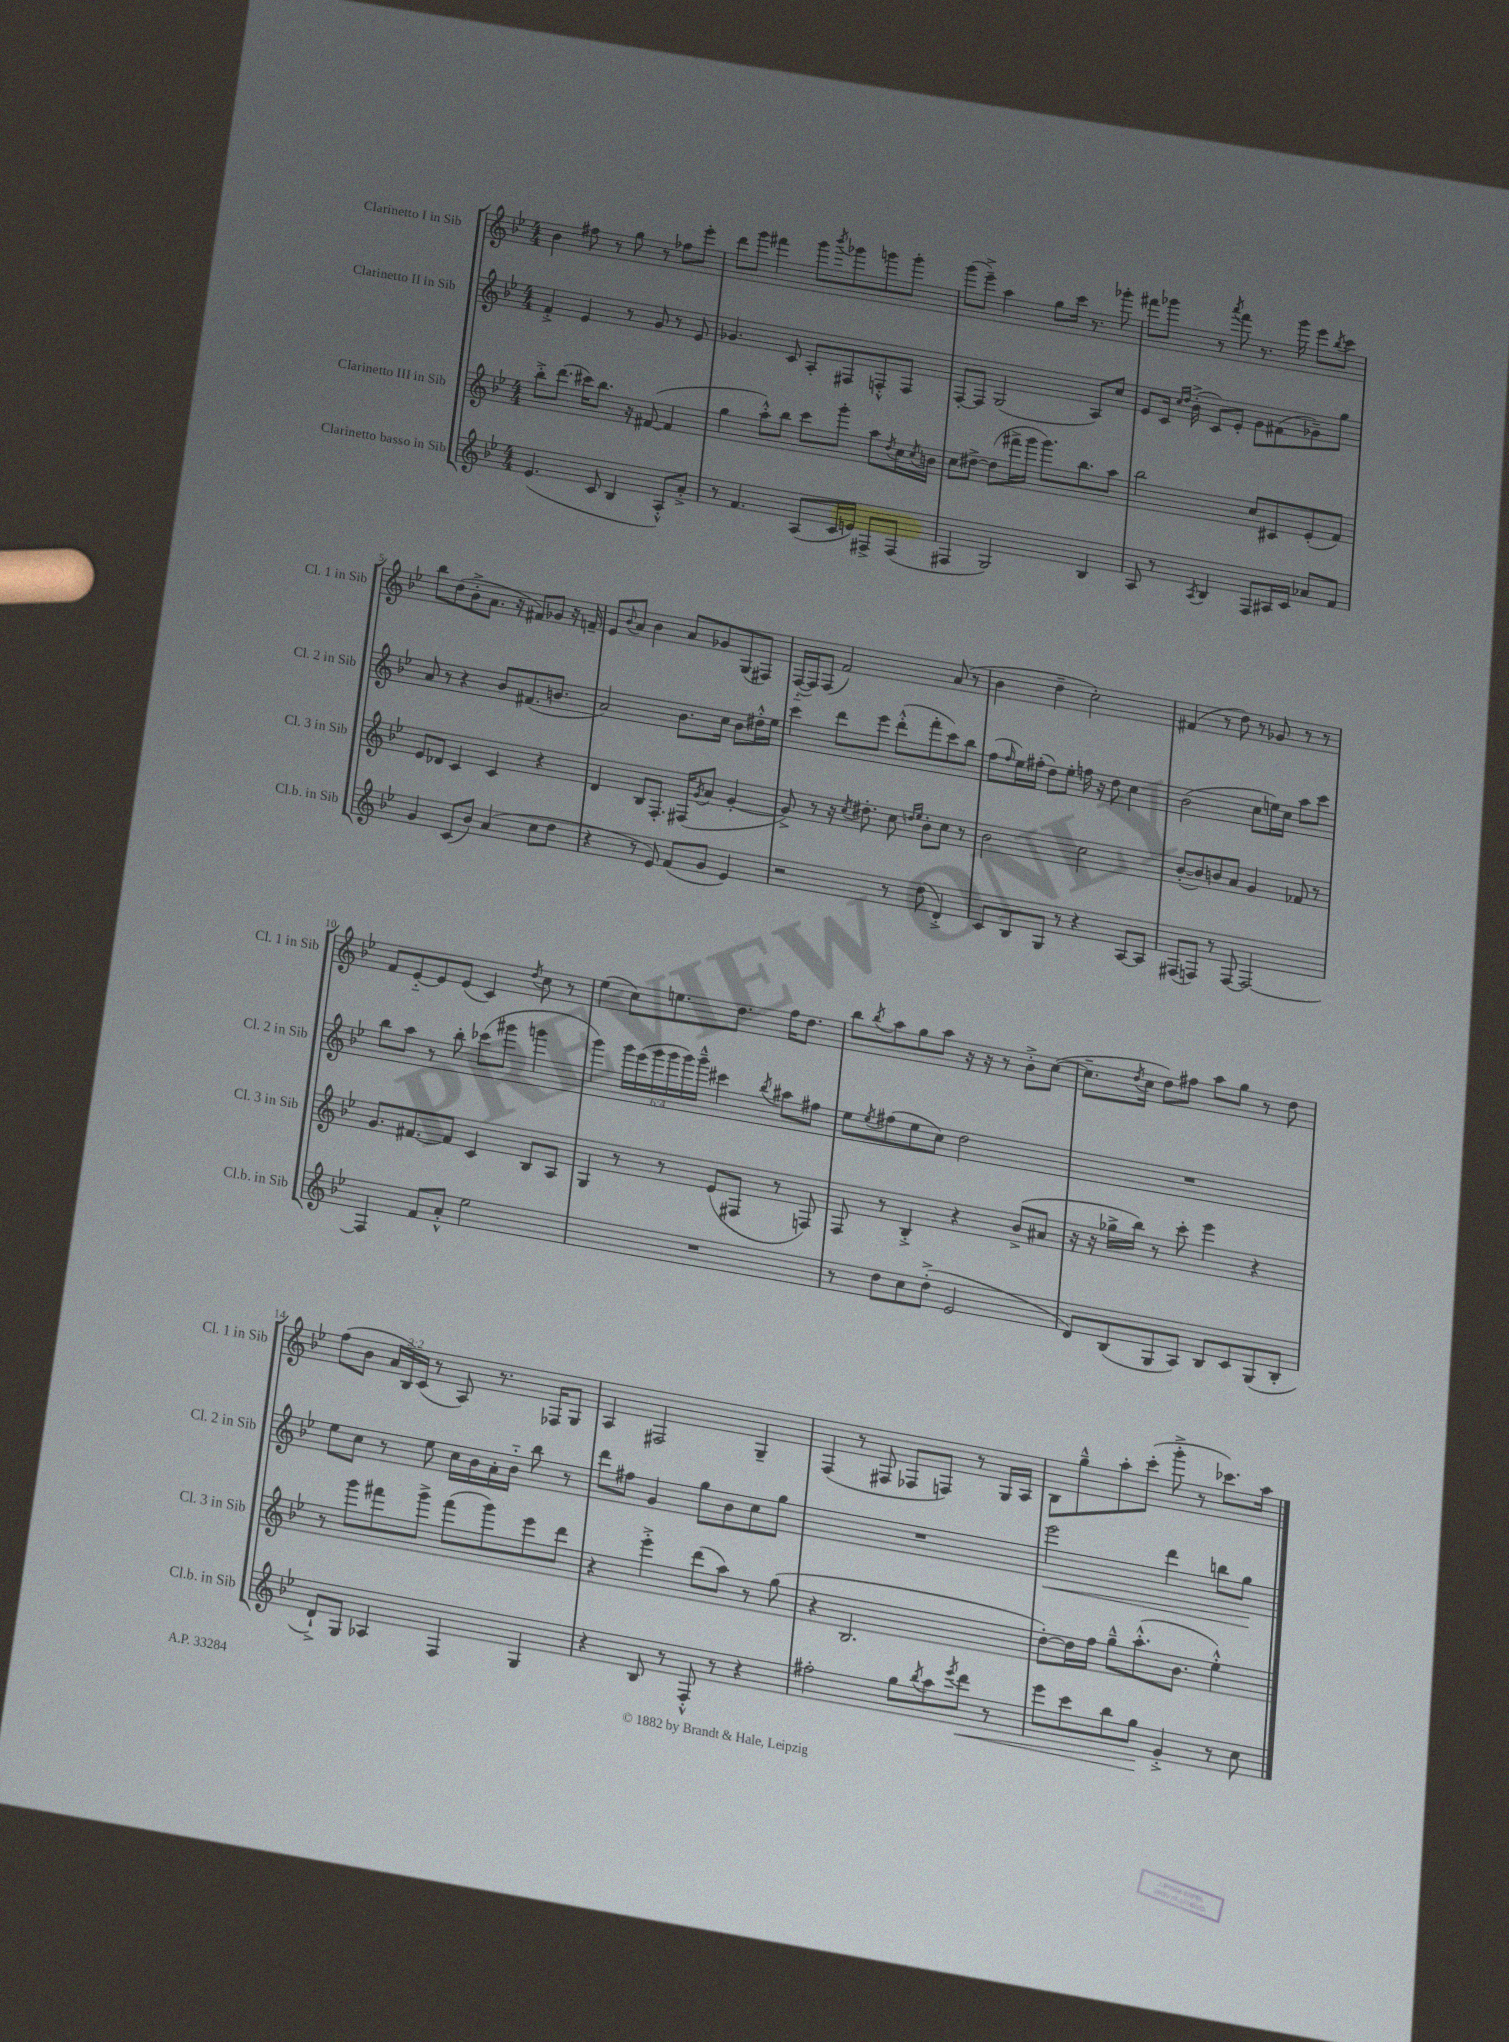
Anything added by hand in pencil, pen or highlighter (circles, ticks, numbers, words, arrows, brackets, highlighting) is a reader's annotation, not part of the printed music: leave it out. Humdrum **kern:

**kern	**kern	**kern	**kern
*staff4	*staff3	*staff2	*staff1
*clefG2	*clefG2	*clefG2	*clefG2
*k[b-e-]	*k[b-e-]	*k[b-e-]	*k[b-e-]
*M4/4	*M4/4	*M4/4	*M4/4
(4.e-	8bb-'^	4f'^	4b-
.	(8.ddd	.	.
.	.	4e-	8ff#
.	16ccc#)	.	.
8c	8.bb-	.	8r
4B-	.	8r	8gg
.	16r	.	.
.	([8f#	8g	8r
8A'^^)	4f#]	8r	8ff-
8a'^	.	8e-	8eee-'
=	=	=	=
8r	4gg	4.g-	8ddd
4.f	.	.	8ggg
.	8aa'^^)	.	4fff#
.	8bb-	8c	.
(8A	8ccc	8A'	8ggg
.	.	.	8qbbb-
16c	8ggg'	8F#	8ggg-
16e)	.	.	.
8F#^	8aa	8F'^^	8ggg
.	8qdd	.	.
(8F#	16cc	8F	8ggg'
.	8qcc	.	.
.	16b	.	.
=	=	=	=
4F#	8cc	[8F'	(8ggg
.	[8dd#^	8F]	8eee-~^)
2G)	(8dd#]	(2G	4aa
.	16fff#^	.	.
.	16ggg	.	.
.	8.ggg)	.	8gg
.	.	.	16ccc
.	8.bb-	.	8.r
4B-	.	8A)	.
.	8aa	8cc	8ggg-'
=	=	=	=
8A	2bb-	8e-	8fff#
8r	.	16c	8ggg-
.	.	16qqcc	.
.	.	16qqdd	.
.	.	(16b-'^	.
8qA	.	.	.
4B-	.	8c)	8r
.	.	.	8qaaa
.	.	8e-'	8fff#
8F	8cc	8g	8.r
16A#	8c#	(8f#	.
16c	.	.	16ggg-
8a-	(8e-'	8g-~)	8eee-
.	.	.	8qbb-
8f	8f)	8gg	8ccc
=	=	=	=
4g	8e-	8a	8bb-
.	8d-	8r	(8dd
(8c	4c	4r	8b-'^
8b-)	.	.	8.a
(4a	4c	8b-	.
.	.	.	16r
.	.	(8.f#	8f#)
8cc	4r	.	8g-
.	.	8.b	.
8dd	.	.	16r
.	.	.	16f~
=	=	=	=
4r	4d	2a)	8e-
.	.	.	8qqb-
.	.	.	8a
8r	8B-	.	4b-
8e-)	8.F'	.	.
(8f	.	8.b-	8a
.	(16F#	.	.
.	8qg	.	.
8g	8a	.	8g-
.	.	16cc	.
4e-)	[4g'	8b-	(8G
.	.	16dd#'^^	8F#)
.	.	16ee-	.
=	=	=	=
2r	8g^])	4ccc	([16F'~
.	.	.	16F])
.	8r	.	(8F
.	16r	8ddd	2f)
.	8qcc	.	.
.	8.dd#'	.	.
.	.	8eee-	.
8r	8cc	(8ddd'^^	.
.	16qqdd	.	.
.	16qqee-	.	.
(8dd	8b-'	8fff'	.
4d'^)	8cc	8ccc)	(8a
.	8r	8bb-	8r
=	=	=	=
8c	2b-	(8ff	4b-
.	.	16qqff	.
8B-	.	16ee-)	.
.	.	(16ff#'	.
8G	.	8dd)	4dd~
8r	.	8ee-'	.
4r	2cc	16ff	2cc')
.	.	16r	.
.	.	8dd	.
[8A	.	4cc	.
8A]	.	.	.
=	=	=	=
(8F#	([8b-'	(2b-	(4f#
8F)	8b-])	.	.
8r	8b	.	8r
[8F	8a	.	8dd)
2F_	4g	8cc	8r
.	.	16ee)	8g-
.	.	16cc	.
.	8f-	8aa	8r
.	8r	8ccc	8r
=	=	=	=
4F]	8.g	8bb-	8f
.	.	8aa	[8e-'~
.	[8.f#	.	.
8f	.	8r	8e-]
8a'^^	8f#]	8bb-'	(8e-
2ee-	4c	(8ccc-	4c)
.	.	8ggg#	.
.	.	.	8qdd
.	8B-	4ggg	8cc
.	8A	.	8r
=	=	=	=
1r	4G	4ggg)	(4ee-
.	8r	24ggg	8cc)
.	.	(24eee-	.
.	.	24ggg	.
.	8r	24ggg	8.ee
.	.	24ggg)	.
.	.	24ggg~^^	.
.	(8e-	4ccc#	.
.	.	.	8.dd
.	8F#	.	.
.	.	8qbb-	.
.	8r	8aa#	16ff
.	.	.	8.dd
.	8F)	8ff#	.
=	=	=	=
8r	8F	8ee-	8bb-
.	.	8qee-	8qbb-
8dd	8r	(8ff#	8aa
8cc	4B-'^	8ee-	8gg
(8dd'^	.	8cc)	8aa
2e-	4r	2dd	16r
.	.	.	16r
.	.	.	8r
.	(8b-^	.	8b-'^
.	8a#	.	([8cc
=	=	=	=
8d)	16r	1r	8.cc~]
.	16r	.	.
(8B-	16gg-^	.	.
.	.	.	8qdd
.	16bb-)	.	16cc
8G	8r	.	8dd)
8A)	8ccc'	.	8ff#
8B-	4eee-	.	8aa
8c	.	.	8gg
(8G	4r	.	8r
8B-'	.	.	8dd
=	=	=	=
8d`^)	8r	8ee-	(8ff
8G	8ggg	8cc	8b-
4A-	8fff#	8r	24a
.	.	.	24B-)
.	.	.	(24c
.	8ggg^	8ee-	8r
4F	(8fff#	16cc	8A)
.	.	16b-	.
.	8ggg)	16a'	8.r
.	.	16b-'~	.
4G	8eee-	8bb-	.
.	.	.	16F-
.	8ddd	8r	8G
=	=	=	=
4r	4r	8ddd	4A
.	.	8ff#	.
8B-	4eee-'^	4g	2F#
8r	.	.	.
8F'^^	(8ddd	8gg	.
8r	8aa)	8b-	.
4r	8r	8cc	4G~
.	(8gg	8gg	.
=	=	=	=
2ff#'	4r	1r	(4F
.	2.B-	.	8r
.	.	.	8F#
8gg	.	.	8F-
8qbb-	.	.	.
8aa	.	.	8F)
8qeee-	.	.	.
8ddd	.	.	8r
8r	.	.	16G
.	.	.	16A
=	=	=	=
8eee-	[8dd')	2eee-	8B-
8ccc	16dd]	.	8gg~^^
.	16ff	.	.
8bb-	8gg~^^	.	8aa'
8gg	(8.aa'^^	.	(8ccc'
4g'^	.	4ddd	8ggg'^
.	8.b-	.	.
.	.	.	8r
8r	4ee-'^^)	8bb	8.ccc-)
8cc	.	8gg	.
.	.	.	16aa
==	==	==	==
*-	*-	*-	*-
